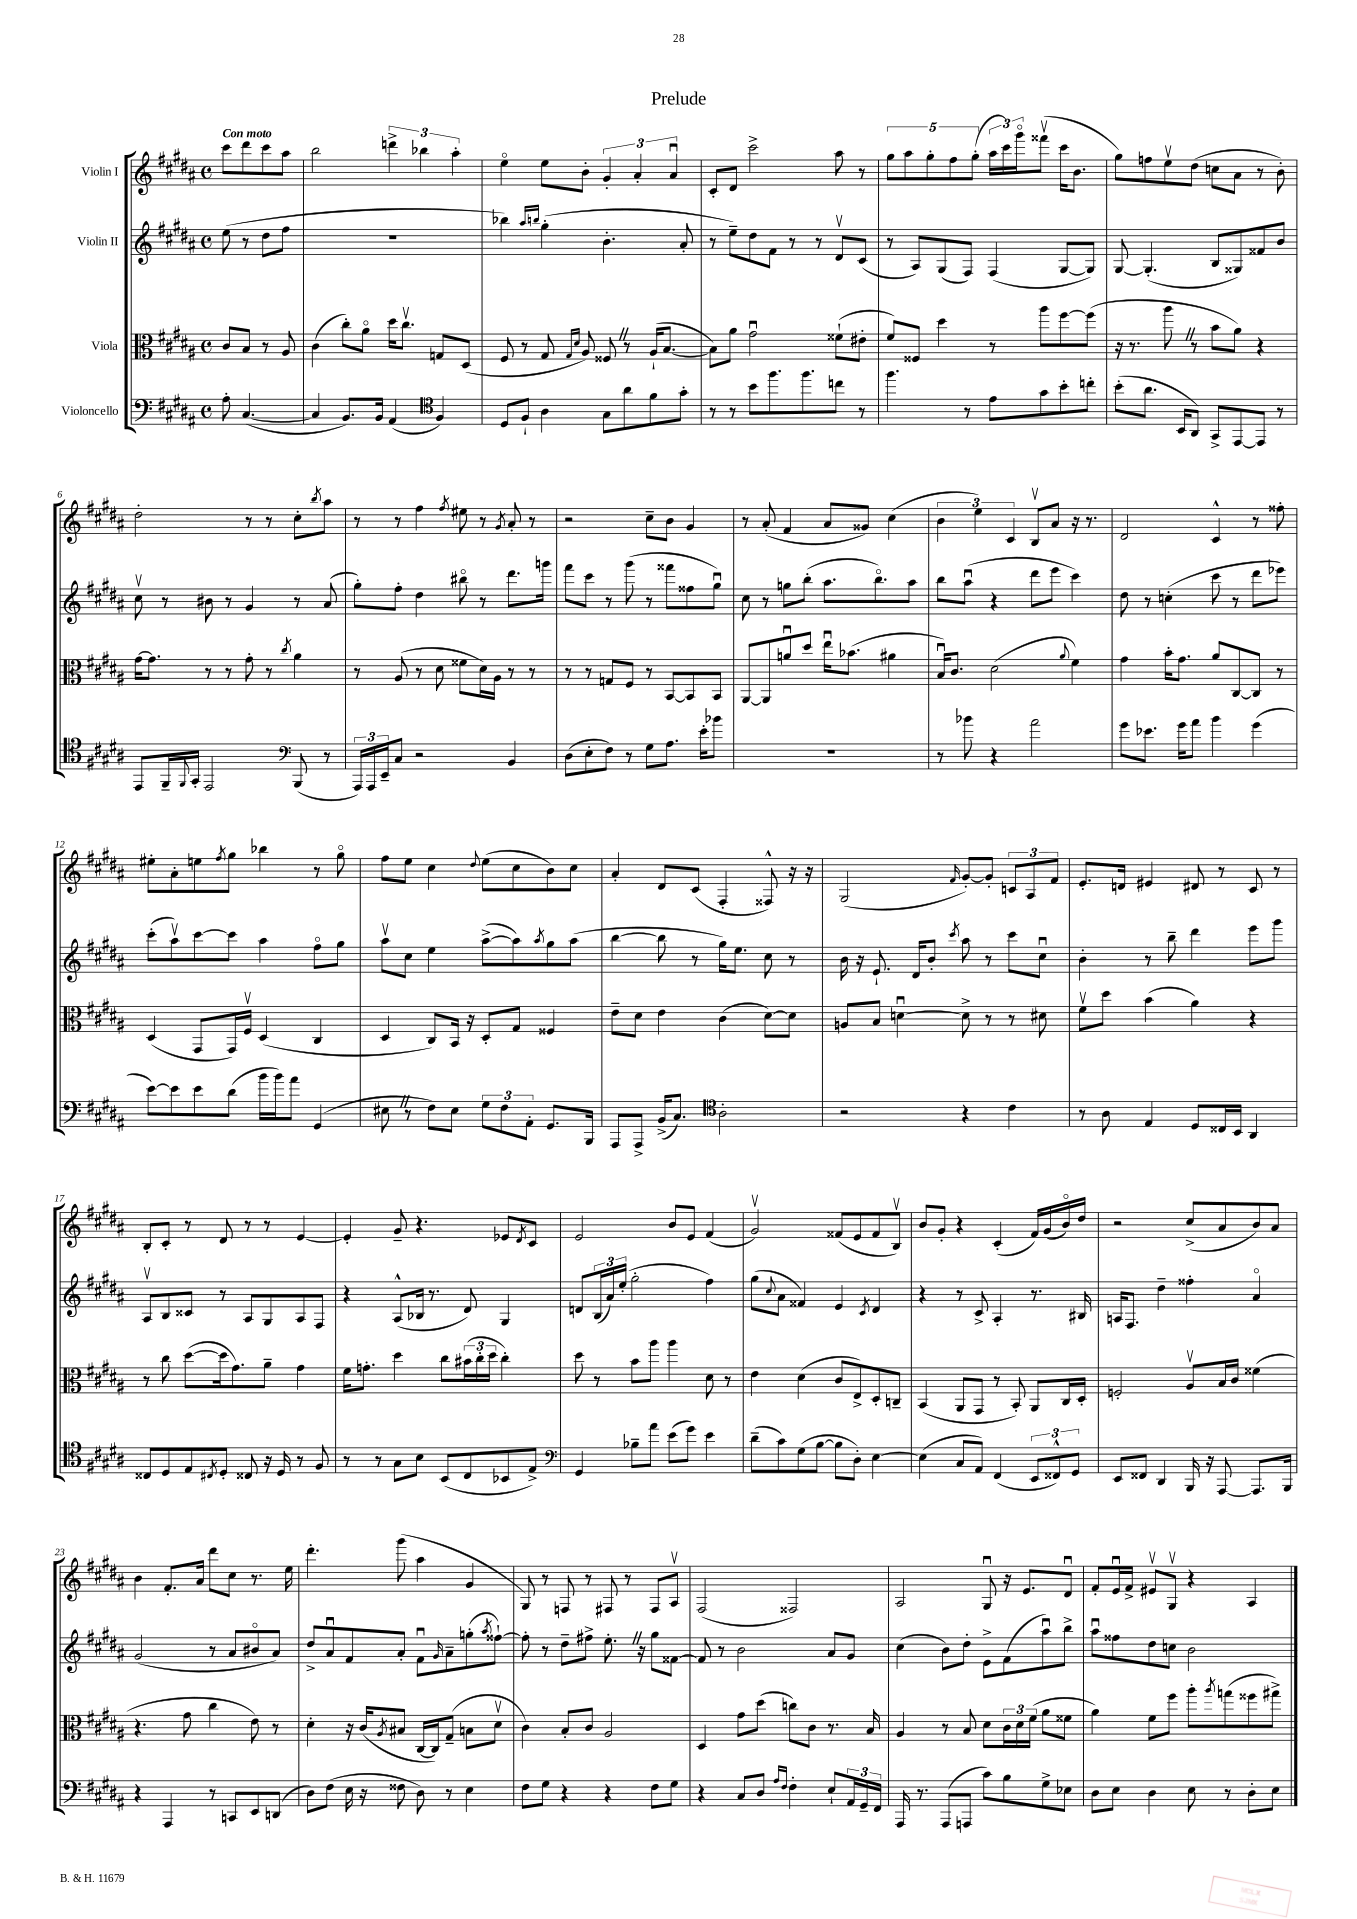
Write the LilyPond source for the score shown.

\header { title = "Prelude" }
<<
\new StaffGroup <<
\new Staff = "s0" \with { instrumentName = "Violin I" } {
    \clef treble \key b \major \defaultTimeSignature \time 4/4 \partial 2 \tempo "Con moto"
    cis'''8 dis'''8 cis'''8 ais''8 |
    b''2 \tuplet 3/2 { d'''4-> bes''4 ais''4-. } |
    e''4\flageolet e''8 b'8-. \tuplet 3/2 { gis'4-. ais'4-. ais'4\downbow } |
    cis'8-. dis'8 cis'''2-> ais''8 r8 |
    \tuplet 5/4 { gis''8 ais''8 gis''8-. fis''8 gis''8-.( } \tuplet 3/2 { ais''16 cis'''16) gis'''16\flageolet } fisis'''8\upbow( cis'''16 b'8. |
    gis''8) f''8 e''8\upbow dis''8( c''8 ais'8 r8 b'8-.) |
    dis''2-. r8 r8 cis''8-. \acciaccatura { b''8 } ais''8 |
    r8 r8 fis''4 \acciaccatura { fis''8 } eis''8 r8 \acciaccatura { gis'8 } ais'8-. r8 |
    r2 cis''8-- b'8 gis'4 |
    r8 ais'8-.( fis'4 ais'8 gisis'8) cis''4( |
    \tuplet 3/2 { b'4 e''4) cis'4 } b8\upbow ais'8 r16 r8. |
    dis'2 cis'4-^ r8 fisis''8-. |
    eis''8-. ais'8-. e''8 \acciaccatura { fis''8 } gis''8 bes''4 r8 gis''8\flageolet |
    fis''8 e''8 cis''4 \appoggiatura { dis''8 } e''8( cis''8 b'8) cis''8 |
    ais'4-. dis'8 cis'8( fis4-. fisis8-^) r16 r16 |
    gis2( \grace { fis'16 } gis'8~-.) gis'8-. \tuplet 3/2 { c'8 ais8 fis'8 } |
    e'8.-. d'16 eis'4 dis'8 r8 cis'8 r8 |
    b8-. cis'8-. r8 dis'8 r8 r8 e'4~ |
    e'4-. gis'8-- r4. ees'8 \acciaccatura { dis'8 } cis'8 |
    e'2 b'8 e'8 fis'4( |
    gis'2\upbow) fisis'8( e'8 fisis'8 b8\upbow) |
    b'8 gis'8-. r4 cis'4-.( fis'16) gis'16( b'16\flageolet) dis''16 |
    r2 cis''8->( ais'8 b'8) ais'8 |
    b'4 fis'8.-. ais'16 dis'''8 cis''8 r8. e''16 |
    dis'''4.-. gis'''8( ais''4 gis'4 |
    gis8) r8 f8 r8 fis8 r8 fis8 ais8\upbow |
    fis2( fisis2) |
    ais2 gis8\downbow r16 e'8. dis'8\downbow |
    fis'8-. e'16\downbow fis'16-> eis'8\upbow gis8\upbow r4 ais4 \bar "|." |
}
\new Staff = "s1" \with { instrumentName = "Violin II" } {
    \clef treble \key b \major \defaultTimeSignature \time 4/4 \partial 2
    e''8( r8 dis''8 fis''8 |
    R1 |
    bes''4) \grace { ais''16 b''16 } gis''4-.( b'4.-. ais'8-. |
    r8 e''8--) dis''8 fis'8 r8 r8 dis'8\upbow cis'8( |
    r8 ais8) gis8( fis8) fis4( gis8~ gis8) |
    gis8~ gis4.-.( b8 gisis8) fisis'8 b'8 |
    cis''8\upbow r8 bis'8 r8 gis'4 r8 ais'8( |
    gis''8-.) fis''8-. dis''4 bis''8\flageolet r8 dis'''8. g'''16 |
    fis'''8 cis'''8 r8 gis'''8( r8 fisis'''8 fisis''8 gis''8\downbow) |
    cis''8 r8 g''8 b''8-.( ais''8. b''8.\flageolet) ais''8 |
    b''8 ais''8\downbow( r4 dis'''8 e'''8 cis'''4) |
    dis''8 r8 c''4-.( cis'''8 r8 dis'''8 ees'''8) |
    cis'''8-.( ais''8\upbow) cis'''8~ cis'''8 ais''4 fis''8\flageolet gis''8 |
    ais''8\upbow cis''8 e''4 ais''8~->( ais''8) \acciaccatura { ais''8 } gis''8 ais''8( |
    b''4~ b''8 r8 gis''16) e''8. cis''8 r8 |
    b'16 r16 e'8.-! dis'16 b'8-. \acciaccatura { cis'''8 } ais''8 r8 cis'''8 cis''8\downbow |
    b'4-. r8 b''8-- dis'''4 e'''8 gis'''8 |
    ais8\upbow b8 cisis'8 r8 ais8 gis8 ais8 fis8 |
    r4 ais8-^( bes16 r8. dis'8) gis4 |
    d'8 \tuplet 3/2 { b16( ais'16) e''16-.( } gis''2-. fis''4) |
    gis''8( \appoggiatura { cis''8 } ais'8 fisis'4) e'4 \acciaccatura { cis'8 } dis'4 |
    r4 r8 cis'8-> ais4-. r8. bis16 |
    a16 fis8. dis''4-- fisis''4-. ais'4\flageolet |
    gis'2( r8 ais'8 bis'8\flageolet ais'8) |
    dis''8-> ais'8\downbow fis'8 ais'8-. fis'8\downbow \grace { gis'16 } ais'8-- g''8-.( \acciaccatura { ais''8 } fisis''8~-!) |
    fisis''8-. r8 dis''8-- fis''8-> e''8.-. \once \override BreathingSign.text = \markup { \musicglyph "scripts.caesura.straight" } \breathe r16 gis''8 fisis'8~ |
    fisis'8 r8 b'2 ais'8 gis'8 |
    cis''4( b'8) dis''8-. e'8-> fis'8( ais''8\downbow) b''8-> |
    ais''8\downbow fisis''8 dis''8 c''8 b'2 \bar "|." |
}
\new Staff = "s2" \with { instrumentName = "Viola" } {
    \clef alto \key b \major \defaultTimeSignature \time 4/4 \partial 2
    cis'8 b8 r8 ais8 |
    cis'4( cis''8-.) ais'8\flageolet dis''16 cis''8.\upbow g8 dis8( |
    fis8 r8 gis8 \grace { gis16 dis'16 } ais8) fisis8 \once \override BreathingSign.text = \markup { \musicglyph "scripts.caesura.straight" } \breathe r8 ais16-!( b8.~ |
    b8) ais'8 gis'2\downbow fisis'8-!( eis'8-. |
    fis'8) fisis8 dis''4 r8 ais''8 fis''8~ fis''8( |
    r16 r8. ais''8 \once \override BreathingSign.text = \markup { \musicglyph "scripts.caesura.straight" } \breathe r8 b'8 ais'8) r4 |
    gis'16~ gis'8. r8 r8 gis'8-. r8 \acciaccatura { cis''8 } ais'4 |
    r8 ais8( r8 dis'8 fisis'8 dis'16) ais16 r8 r8 |
    r8 r8 g8 fis8 r8 b,8~ b,8 b,8 |
    ais,8~ ais,8 a'8\downbow dis''8 e''16\downbow bes'8.( ais'4 |
    b16\downbow) cis'8. dis'2( \appoggiatura { ais'8 } fis'4) |
    gis'4 b'16-. gis'8. ais'8 cis8~ cis8 r8 |
    dis4( gis,8 gis,16) fis16\upbow dis4( cis4 |
    dis4 cis8) b,16 r16 dis8-. gis8 fisis4 |
    e'8-- dis'8 e'4 cis'4( dis'8~) dis'8 |
    a8 b8 d'4~\downbow d'8-> r8 r8 dis'8 |
    fis'8\upbow dis''8 b'4( ais'4) r4 |
    r8 cis''8 dis''8~( dis''16 gis'8.) ais'8-- gis'4 |
    fis'16 g'8.-. dis''4 cis''8 \tuplet 3/2 { bis'16( cis''16-. dis''16 } cis''4-.) |
    dis''8 r8 b'8 ais''8 ais''4 dis'8 r8 |
    e'4 dis'4( cis'8 e8->) dis8-. c8-- |
    b,4( ais,8 gis,8 r8 b,8-.) ais,8 cis16 dis16-. |
    f2-. ais8\upbow b16 cis'16 fisis'4( |
    r4. gis'8 cis''4 e'8) r8 |
    dis'4-. r16 cis'16( \acciaccatura { ais8 } bis8 cis16~ cis16) gis8--( b8 dis'8\upbow |
    cis'4) b8-. cis'8 ais2 |
    dis4 gis'8 dis''8( c''8) cis'8 r8. b16 |
    ais4 r8 b8 dis'8 \tuplet 3/2 { cis'16 dis'16 fis'16( } ais'8 fisis'8 |
    ais'4) fis'8 fis''8 ais''8-. \acciaccatura { ais''8 } g''8( fisis''8 gis''8->) \bar "|." |
}
\new Staff = "s3" \with { instrumentName = "Violoncello" } {
    \clef bass \key b \major \defaultTimeSignature \time 4/4 \partial 2
    ais8-. cis4.~( |
    cis4 b,8.) b,16 ais,4( \clef tenor fis4) |
    dis8 fis8-! ais4 gis8 ais'8 fis'8 gis'8-. |
    r8 r8 b'8 fis''8. fis''8. c''8 r8 |
    fis''4. r8 e'8 gis'8 b'8-. c''8-. |
    b'8-.( ais'8. b,16 ais,8) gis,8-> e,8~ e,8 r8 |
    e,8 fis,16-- \appoggiatura { fis,8 } gis,16-. e,2 \clef bass b,,8( r8 |
    \tuplet 3/2 { ais,,16) ais,,16 e,16-- } cis8 r2 b,4 |
    dis8( e8-. fis8) r8 gis8 ais8. e'16-. bes'8 |
    R1 |
    r8 bes'8 r4 ais'2 |
    gis'8 ees'8. gis'16 ais'8 b'4 gis'4( |
    e'8~) e'8 e'8 dis'8( b'16 b'16) ais'8 gis,4( |
    eis8 \once \override BreathingSign.text = \markup { \musicglyph "scripts.caesura.straight" } \breathe r8 fis8) eis8 \tuplet 3/2 { gis8 fis8 ais,8-. } gis,8. b,,16 |
    ais,,8 ais,,8-> b,16->( cis8.) \clef tenor ais2-. |
    r2 r4 cis'4 |
    r8 ais8 e4 dis8 cisis16 b,16 ais,4 |
    cisis8 dis8 e8 \acciaccatura { cis8 } dis8-. cisis8 r16 dis16 r8 fis8 |
    r8 r8 gis8 b8 b,8( cis8 bes,8 e8->) |
    \clef bass gis,4 bes8-- ais'8 e'8( gis'8) e'4 |
    dis'8--( cis'8) gis8( b8~ b8 dis8-.) e4~ |
    e4( cis8 ais,8) fis,4( \tuplet 3/2 { e,8 fisis,8-^) gis,8 } |
    e,8 fisis,8 dis,4 b,,16 r16 ais,,8~ ais,,8. b,,16 |
    r4 ais,,4 r8 c,8 e,8 d,8( |
    dis8) fis8( e16 r16 fisis8 dis8) r8 e4 |
    fis8 gis8 r4 r4 fis8 gis8 |
    r4 cis8 dis8 \grace { ais16 fis16 } fis4-. e8-! \tuplet 3/2 { ais,16 gis,16-- fis,16 } |
    ais,,16 r8. ais,,8( a,,8 cis'8) b8 gis8-> ees8 |
    dis8 e8 dis4 e8 r8 dis8-. e8 \bar "|." |
}
>>
>>
